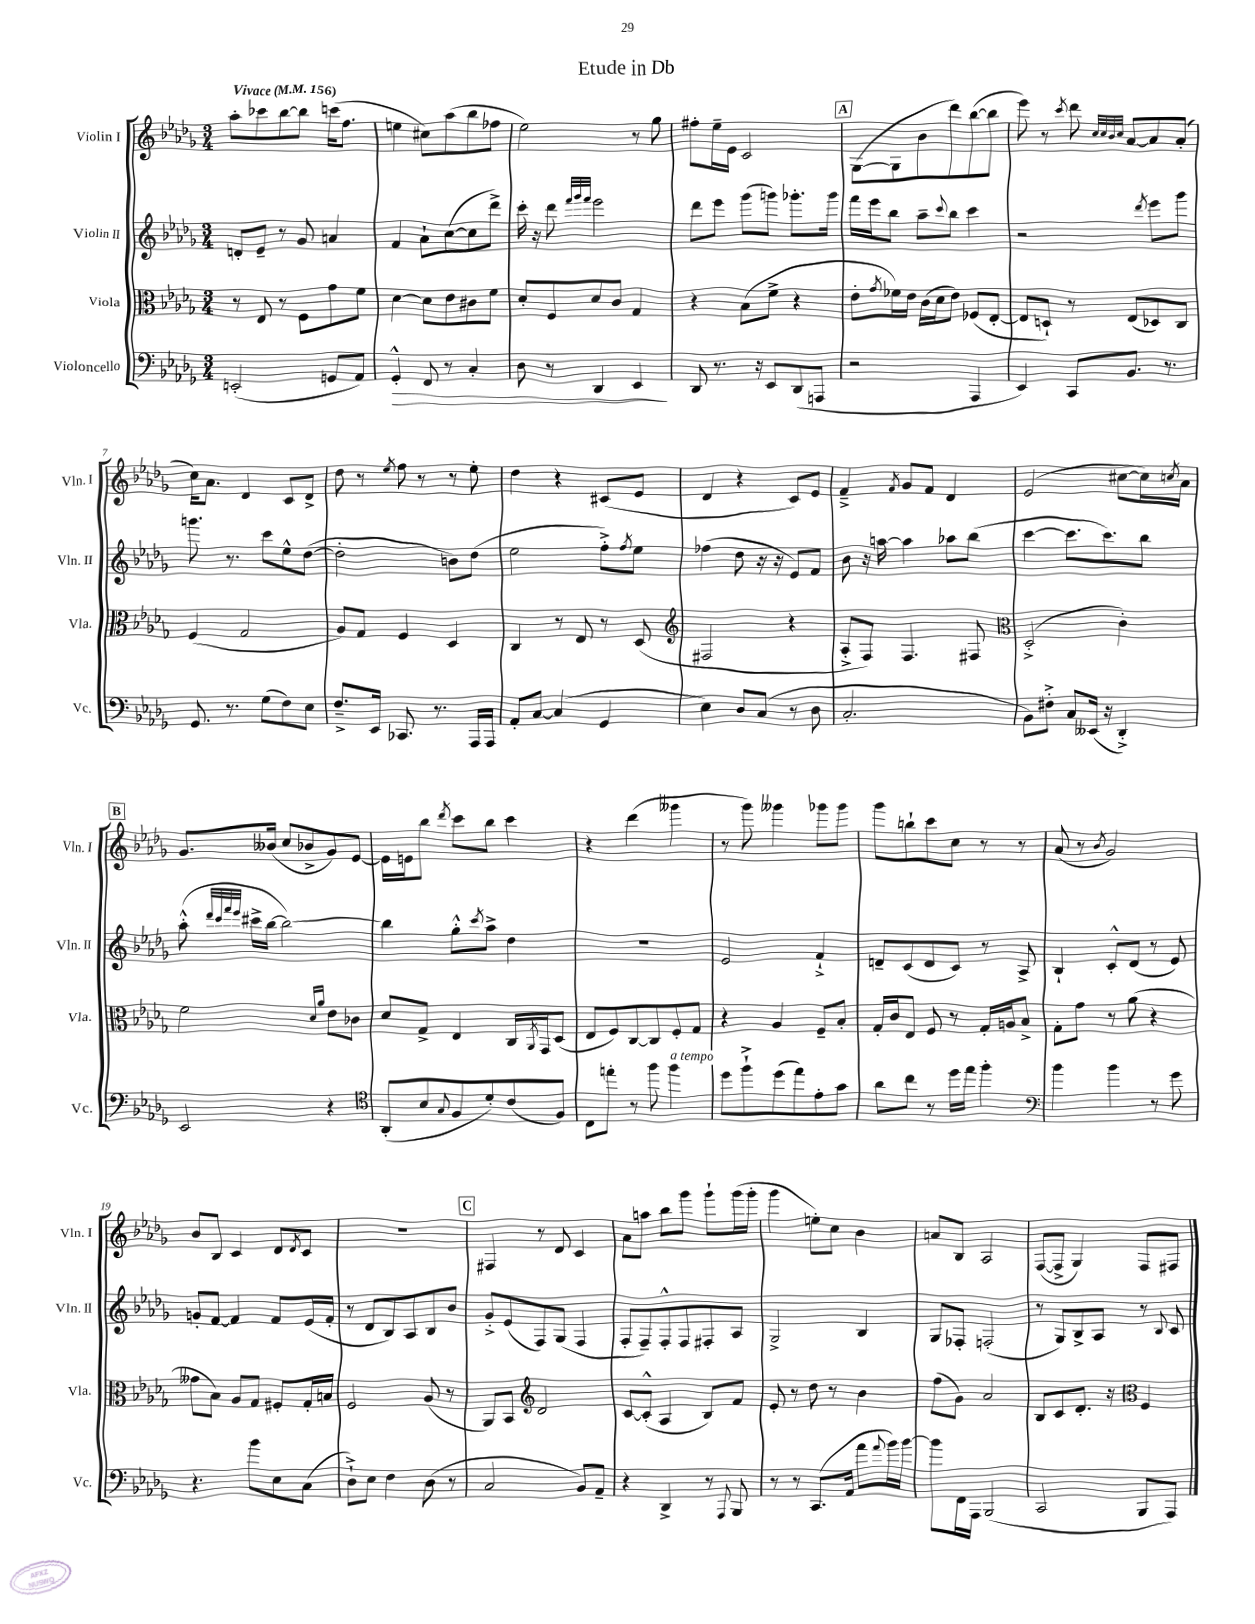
\header { title = "Etude in Db" }
<<
\new StaffGroup <<
\new Staff = "s0" \with { instrumentName = "Violin I" shortInstrumentName = "Vln. I" } {
    \clef treble \key des \major \numericTimeSignature \time 3/4 \tempo "Vivace" 4 = 156
    aes''8-. ces'''8 bes''8~ bes''8 c'''16( f''8. |
    e''4 cis''8) aes''8( bes''8 fes''8 |
    ees''2) r8 ges''8 |
    fis''8-. ees''16-- ees'16 c'2 |
    \mark \markup { \box "A" } ges8~( ges8 bes'8 des'''8) bes''8~( bes''8 |
    ees'''8) r8 \acciaccatura { c'''8 } des'''8 \grace { c''32 c''32 bes'32 c''32 } aes'8~ aes'8 aes'8-.( |
    c''16) aes'8. des'4 c'8 des'8-> |
    des''8 r8 \acciaccatura { ees''8 } f''8 r8 r8 ees''8-. |
    des''4 r4 cis'8( ees'8 |
    des'4 r4 c'8) ees'8 |
    f'4---> \acciaccatura { f'8 } ges'8 f'8 des'4 |
    ees'2( cis''8~ cis''16) \acciaccatura { c''8 } aes'16 |
    \mark \markup { \box "B" } ges'8. beses'16( c''8 bes'8-> ges'8) ees'8~ |
    ees'16 e'16 bes''8 \acciaccatura { des'''8 } c'''8 bes''8 c'''4 |
    r4 des'''4( geses'''4 |
    r8 ges'''8) geses'''4 ges'''8 ges'''8 |
    ges'''8 b''8-! c'''8 c''8 r8 r8 |
    aes'8( r8 \acciaccatura { bes'8 } ges'2) |
    bes'8 bes8 c'4 des'8 \acciaccatura { des'8 } c'8 |
    R2. |
    \mark \markup { \box "C" } fis4 r8 des'8 c'4 |
    aes'8 a''8 bes''8 ges'''8 ges'''8-! ges'''16( ges'''16-. |
    ges'''4 e''8-.) c''8 bes'4 |
    a'8 bes8 aes2 |
    f8~( f8-> ges4) f8 fis8 \bar "|." |
}
\new Staff = "s1" \with { instrumentName = "Violin II" shortInstrumentName = "Vln. II" } {
    \clef treble \key des \major \numericTimeSignature \time 3/4
    d'8-. ees'8-- r8 ges'8 a'4 |
    f'4 aes'8-! c''8~( c''8 des'''8->) |
    c'''16-. r16 des'''8 \grace { f'''32 ges'''32 f'''32 } ees'''2 |
    des'''8 ees'''8 ges'''8( g'''8) ges'''8.-. ges'''16 |
    \mark \markup { \box "A" } f'''16 ees'''16 bes''8 aes''8-- \appoggiatura { c'''8 } bes''8 c'''4 |
    r2 \acciaccatura { des'''8 } ees'''8 ges'''8 |
    g'''8. r8. c'''8 ees''8-^ des''8~( |
    des''2-. b'8) des''8( |
    ees''2 f''8-.->) \acciaccatura { f''8 } ees''8 |
    fes''4( des''8 r16 r16 ees'8) f'8 |
    bes'8 r16 a''16~ a''4 aes''8 bes''8( |
    c'''4~ c'''8. c'''8.) bes''8 |
    \mark \markup { \box "B" } aes''8-.-^( \grace { des'''32 c'''32 f'''32 ees'''32 } cis'''16-> bes''16~ bes''2~) |
    bes''4 ges''8-.-^ \acciaccatura { c'''8 } aes''8-> des''4 |
    R2. |
    ees'2 f'4-!-> |
    d'8-- c'8( d'8 c'8) r8 aes8-> |
    bes4-! c'8-.-^ des'8( r8 ees'8) |
    g'8-. f'8~ f'4 f'8 ees'16( f'16-. |
    r8 des'8 bes8) aes8 bes8 bes'8 |
    \mark \markup { \box "C" } ges'8-.-> ees'8( f8) ges8( f4 |
    f8-. f8--) f8-.-^ f8 fis8-. aes8 |
    ges2-> bes4 |
    ges8 fes8-. f2-.( |
    r8 ges8) bes8-> aes8 r8 \appoggiatura { bes8 } c'8 \bar "|." |
}
\new Staff = "s2" \with { instrumentName = "Viola" shortInstrumentName = "Vla." } {
    \clef alto \key des \major \numericTimeSignature \time 3/4
    r8 ees8 r8 f8 ges'8 f'8 |
    des'4~ des'8 ees'8 cis'8 f'8 |
    des'8-. f8 des'8 c'8 ges4 |
    r4 bes8( f'8-> r4 |
    \mark \markup { \box "A" } ees'8-. \acciaccatura { ges'8 } fes'16) ees'16 c'16( des'16 ees'8) fes8( ees8~-. |
    ees8 d8-!) r8 ees8( des8) c8 |
    f4( ges2 |
    aes8) ges8 f4 des4 |
    c4 r8 ees8 r8 des8( |
    \clef treble fis2 r4 |
    aes8-.-> f8) f4. fis8 |
    \clef alto des2-.->( c'4-.) |
    \mark \markup { \box "B" } f'2 \grace { des'16 aes'16 } ees'8 ces'8 |
    des'8 ges8-> ees4 c16 \acciaccatura { aes,8 } ges,16 des8( |
    ees8 f8) c8~ c8 f8-. ges8 |
    r4 aes4 f8-- bes8-. |
    ges16-. c'16 ees8 f8 r8 ges16-. a16 bes8-> |
    ges8-. ges'8 r8 aes'8( r4 |
    geses'8 bes8) aes8 ges8 fis8-. ges16-. b16 |
    f2 aes8( r8 |
    \mark \markup { \box "C" } aes,8) bes,8 \clef treble des'2 |
    c'8~ c'8-.-^( aes4 bes8) f'8 |
    ees'8-. r8 des''8 r8 bes'4 |
    f''8( ges'8) aes'2 |
    bes8 c'8 des'8.-. r16 \clef alto f4 \bar "|." |
}
\new Staff = "s3" \with { instrumentName = "Violoncello" shortInstrumentName = "Vc." } {
    \clef bass \key des \major \numericTimeSignature \time 3/4
    e,2-.( g,8 aes,8) |
    ges,4-.-^\> f,8 r8 c4-. |
    des8 r8 des,4 ees,4\! |
    des,8 r8. r16 ees,8 des,8( a,,8 |
    \mark \markup { \box "A" } r2 aes,,4 |
    ees,4) c,8 bes,8. r8. |
    ges,8. r8. ges8( f8) ees8 |
    f8.---> ees,16 ces,8. r8. aes,,16 aes,,16 |
    aes,8-. c8~ c4( ges,4 |
    ees4) des8 c8( r8 des8 |
    c2.-. |
    bes,8) fis8-.-> c8 eeses,16( r16 des,4-.->) |
    \mark \markup { \box "B" } ees,2 r4 |
    \clef tenor aes,8-.( bes8 \appoggiatura { ges8 } f8 des'8-.) c'8( f8) |
    c8 e''8-. r8 f''8 f''4^\markup { \italic "a tempo" } |
    des''8 f''8-!-> des''8( ees''8) ees'8-. ges'8 |
    aes'8 c''8 r8 des''16 ees''16 f''4-. |
    \clef bass bes'4 bes'4 r8 ges'8 |
    r4. bes'8 ees8 c8( |
    des8-!->) ees8 f4 des8( r8 |
    \mark \markup { \box "C" } c2 bes,8) aes,8-- |
    r4 des,4-> r8 \appoggiatura { aes,,8 } bes,,8 |
    r8 r8 c,8.( aes,16 aes'8 \appoggiatura { aes'8 } bes'16) bes'16~ |
    bes'8 f,16 aes,,16 bes,,2( |
    c,2 bes,,8 aes,,8) \bar "|." |
}
>>
>>
